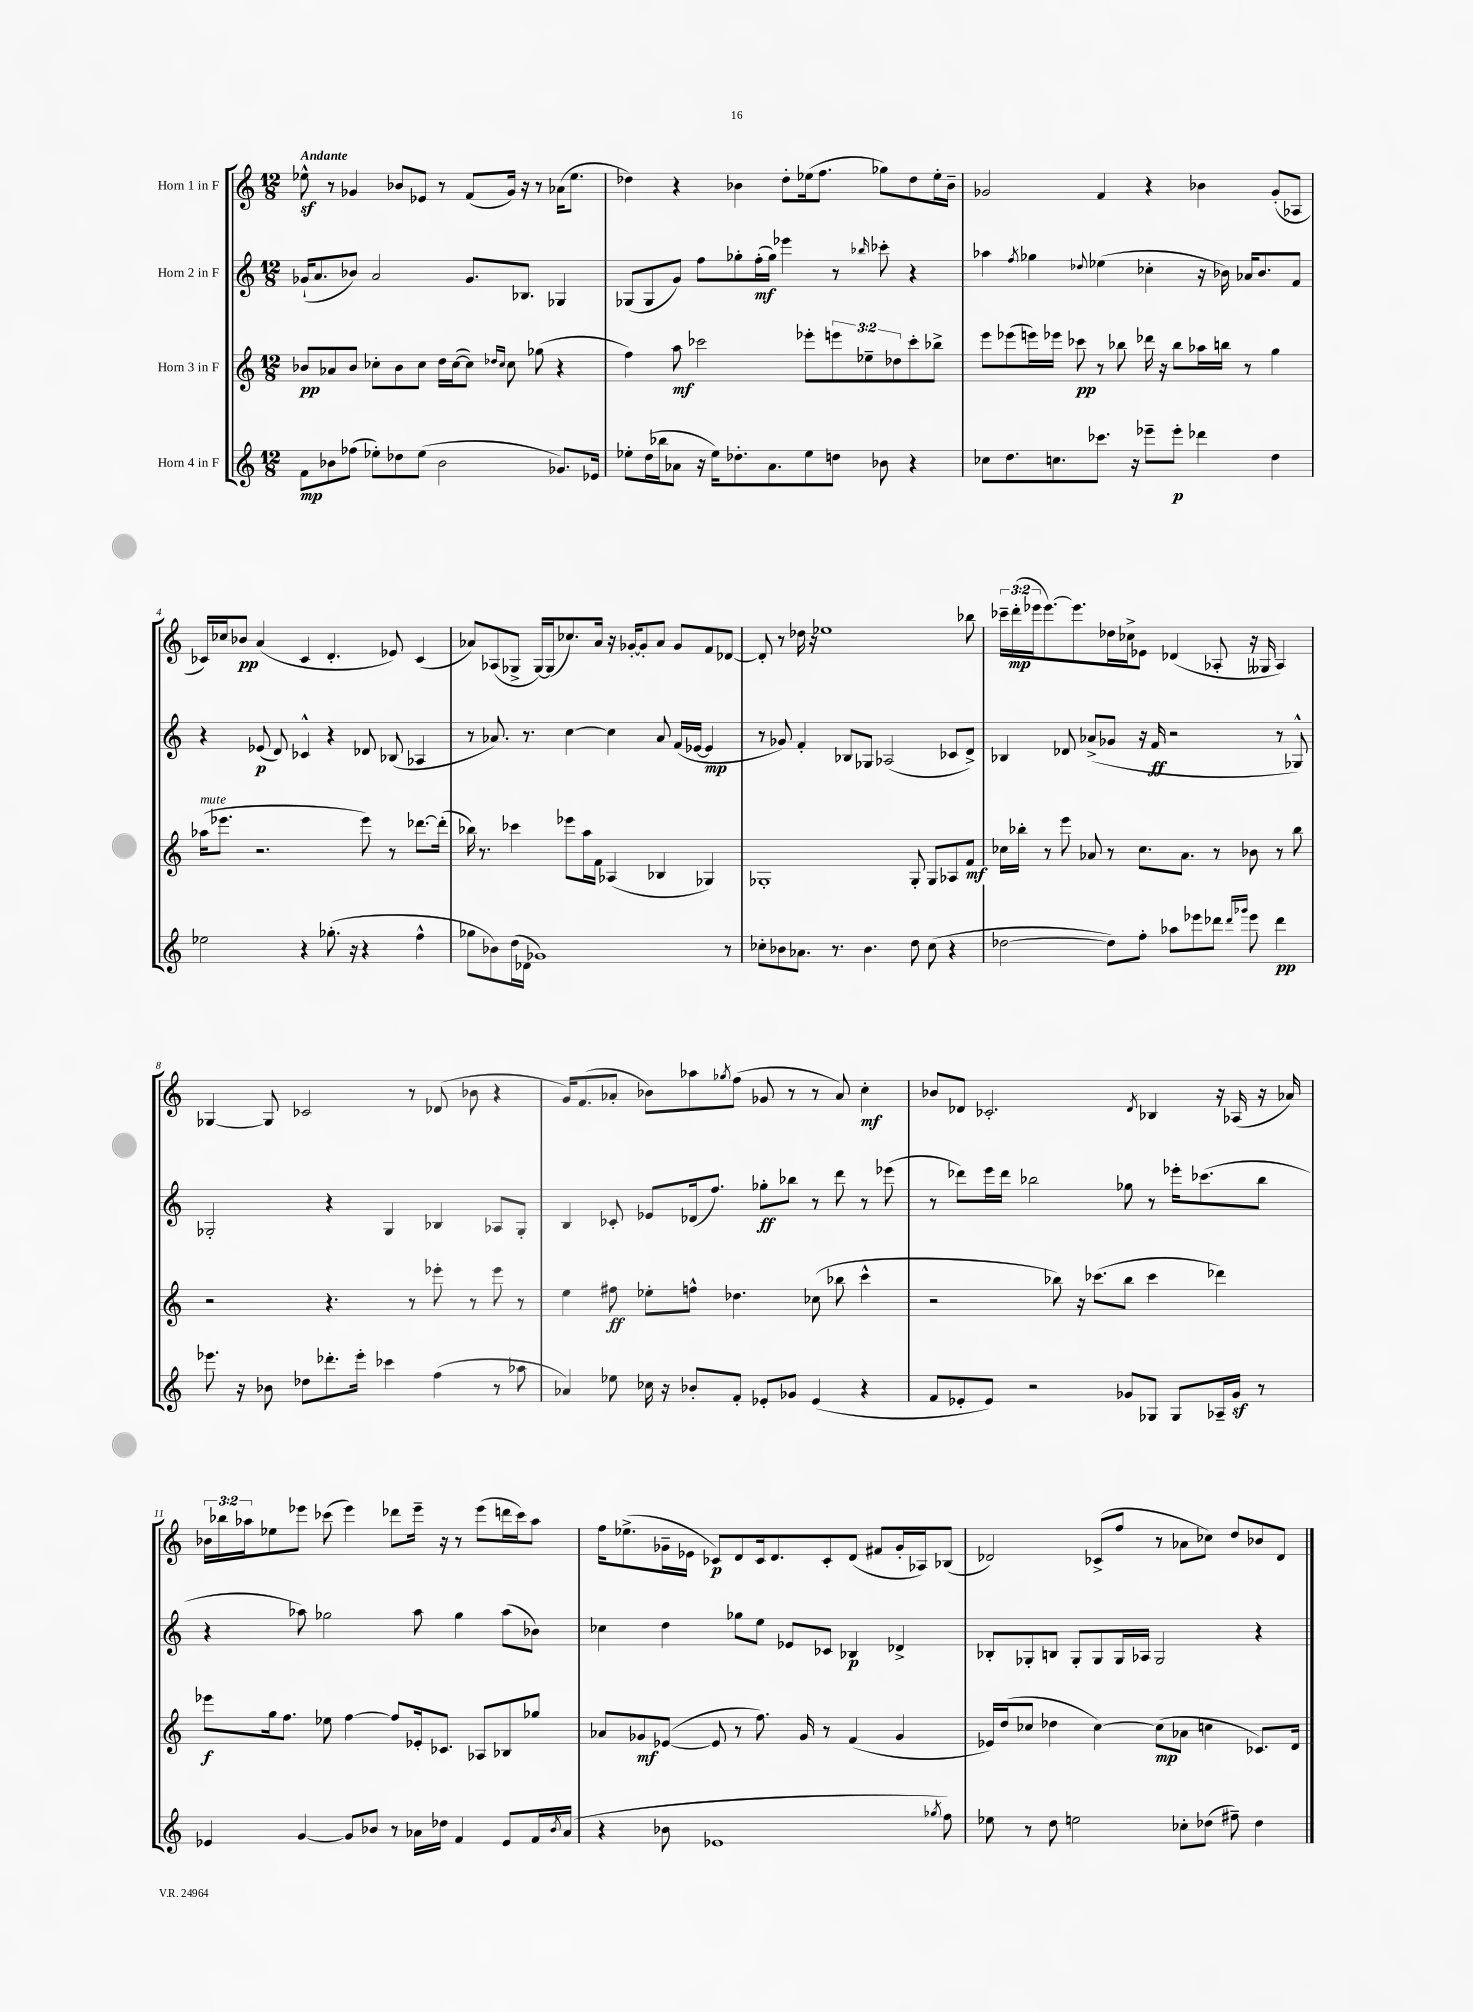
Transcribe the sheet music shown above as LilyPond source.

<<
\new StaffGroup <<
\new Staff = "s0" \with { instrumentName = "Horn 1 in F" } {
    \clef treble \key c \major \numericTimeSignature \time 12/8 \override Staff.TupletNumber.text = #tuplet-number::calc-fraction-text \tempo "Andante"
    ees''8-^\sf r8 ges'4 bes'8 ees'8 r8 f'8( ges'16) r16 r8 aes'16( ees''8. |
    des''4) r4 bes'4 des''8-. ees''16( f''8. ges''8) des''8 ees''16-. bes'16-- |
    ges'2 f'4 r4 bes'4 ges'8-.( aes8 |
    ces'16) ces''16 bes'8\pp a'4( ces'4 d'4.-. ees'8) ces'4( |
    aes'8) aes8( ges8-> ges16~) ges16( ces''8.) aes'16 r16 ges'16~-. ges'8-. aes'8 ges'8 f'8 des'8~ |
    des'8-. r8 des''16 r16 ees''1 bes''8 |
    \tuplet 3/2 { ces'''16-- d'''16-.\mp( ees'''16 } ees'''8.~) ees'''8. des''16 ces''16-> ees'8 des'4( aes8-. r16 geses16 aes4) |
    ges4~ ges8 ces'2 r8 des'8( bes'8 r4 |
    g'16) f'8.( aes'8-. bes'8) aes''8 \acciaccatura { ges''8 } f''8( ges'8 r8 r8 aes'8) c''4-.\mf |
    bes'8 des'8 ces'2.-. \acciaccatura { des'8 } bes4 r16 aes16( r16 aes'16) |
    \tuplet 3/2 { bes'16 bes''16 aes''16 } ees''8 ees'''8 ces'''8( ees'''4) des'''8 ees'''16-- r16 r8 ees'''8( d'''16 ces'''16) aes''8 |
    f''16 ees''8.->( ges'16-- ees'16 ces'8\p) d'8 ces'16 d'8. ces'8-. d'8( fis'8 ges'16-. aes16) bes8( |
    des'2) ces'8->( f''8 r8 aes'8 ces''8) d''8 bes'8 des'8 \bar "|." |
}
\new Staff = "s1" \with { instrumentName = "Horn 2 in F" } {
    \clef treble \key c \major \numericTimeSignature \time 12/8
    ges'16-!( a'8. bes'8) a'2 ges'8. bes8. ges4 |
    ges8( ges8 g'8) f''8 ges''8-. f''16-.\mf( ges''16) ees'''4 r8 \grace { bes''16 } ces'''8-. r4 |
    aes''4 \acciaccatura { f''8 } ges''4 \appoggiatura { des''8 } ees''4( ces''4-. r16 bes'16) aes'16 bes'8. f'8 |
    r4 ees'8\p( d'8) ces'4-^ r4 des'8 bes8( aes4 |
    r8 aes'8.) r8. c''4~ c''4 aes'8 f'16( ees'16~ ees'4\mp |
    r8 ges'8) f'4-. bes8 ges8 aes2( ces'8 d'8->) |
    bes4 des'8 aes'8->( ges'8 r16 f'16\ff r2 r8 ges8-^) |
    ges2-. r4 ges4 bes4 aes8 ges8-. |
    b4 ces'8-. ees'8 des'16( f''8.) ges''8-.\ff bes''8 r8 d'''8 r8 ees'''8( |
    r8 des'''8) e'''16 des'''16 bes''2 ges''8 r8 ees'''16-. ces'''8.( bes''8 |
    r4 aes''8) ges''2 aes''8 ges''4 aes''8( bes'8) |
    ces''4 d''4 ges''8 e''8 ees'8 ces'8 bes4\p des'4-> |
    bes8-. ges8-. b8 ges8-. ges8 ges16 aes16 ges2 r4 \bar "|." |
}
\new Staff = "s2" \with { instrumentName = "Horn 3 in F" } {
    \clef treble \key c \major \numericTimeSignature \time 12/8 \override Staff.TupletNumber.text = #tuplet-number::calc-fraction-text
    bes'8\pp aes'8 bes'8 ces''8-. bes'8 ces''8 d''16 ces''16~( ces''8) \grace { des''16 ces''16 } ces''8 ges''8( r4 |
    f''4) a''8\mf ces'''2 ees'''8-. \tuplet 3/2 { e'''8 ees''8-- des''8 } ces'''8-. bes''8-> |
    e'''8 ees'''8( e'''16) ees'''16 ces'''8\pp r8 bes''8 des'''16 r16 bes''8 aes''16 b''16 r8 g''4 |
    aes''16^\markup { \italic "mute" }( ees'''8. r2. ees'''8) r8 des'''8.~ des'''16-.( |
    bes''16) r8. ces'''4 ees'''8 a''16 f'16 aes4( bes4 ges4) |
    ges1-. ges8-. ges8 aes8 f'8\mf |
    ces''16 bes''16-. r8 e'''8 aes'8 r8 ces''8. aes'8. r8 bes'8 r8 bes''8 |
    r2 r4. r8 ees'''8-. r8 ees'''8 r8 |
    e''4 fis''8\ff ees''8-. f''8-^ des''4. ces''8( bes''8 c'''4-^ |
    r2 bes''8) r16 ces'''8.( bes''8 ces'''4 des'''4) |
    ees'''8\f g''16 f''8. ees''8 f''4~ f''8 ees'16-. ces'8. aes8 bes8 ges''8 |
    aes'8 ges'8\mf ees'8~( ees'8 r8 f''8.) ges'16 r8 f'4( ges'4 |
    ees'16) d''16( ces''8 des''4 ces''4~) ces''8\mp( aes'8 c''4 ces'8.) d'16 \bar "|." |
}
\new Staff = "s3" \with { instrumentName = "Horn 4 in F" } {
    \clef treble \key c \major \numericTimeSignature \time 12/8
    f'8\mp bes'8 fes''8( ees''8-.) des''8 ees''8( bes'2 ges'8.) ees'16 |
    ees''8-. d''16( bes''16 aes'8 r16 ees''16) des''8.-. aes'8. ees''8 d''8 bes'8 r4 |
    ces''8 d''8. c''8. ces'''8. r16 ees'''8-- ees'''8-.\p des'''4 d''4 |
    ees''2 r4 ges''8.-.( r16 r4 f''4-^ |
    ges''8 bes'8) d''16( des'16 ges'1) r8 |
    ces''8-. bes'8 aes'8. r8. bes'4. d''8 ces''8( r4 |
    des''2~ des''8) f''8-. aes''8 ees'''8 des'''8 \grace { des'''16 ges'''16 } ees'''8 des'''4\pp |
    ees'''8. r16 bes'8 des''8 des'''8.-. ees'''16-. ces'''4 f''4( r8 aes''8 |
    aes'4) ees''8 ces''16 r16 bes'8-. f'8-. ees'8-. ges'8 ees'4( r4 |
    f'8 ees'8-. ees'8) r2 ges'8 ges8 ges8 aes16-- ges'16\sf r8 |
    ees'4 g'4~ g'8 bes'8 r8 aes'16 des''16 f'4 ees'8 f'16 \acciaccatura { bes'8 } aes'16( |
    r4 bes'8 ees'1 \acciaccatura { ges''8 } f''8) |
    ees''8 r8 d''8 e''2 ces''8-. des''8( fis''8--) des''4 \bar "|." |
}
>>
>>
